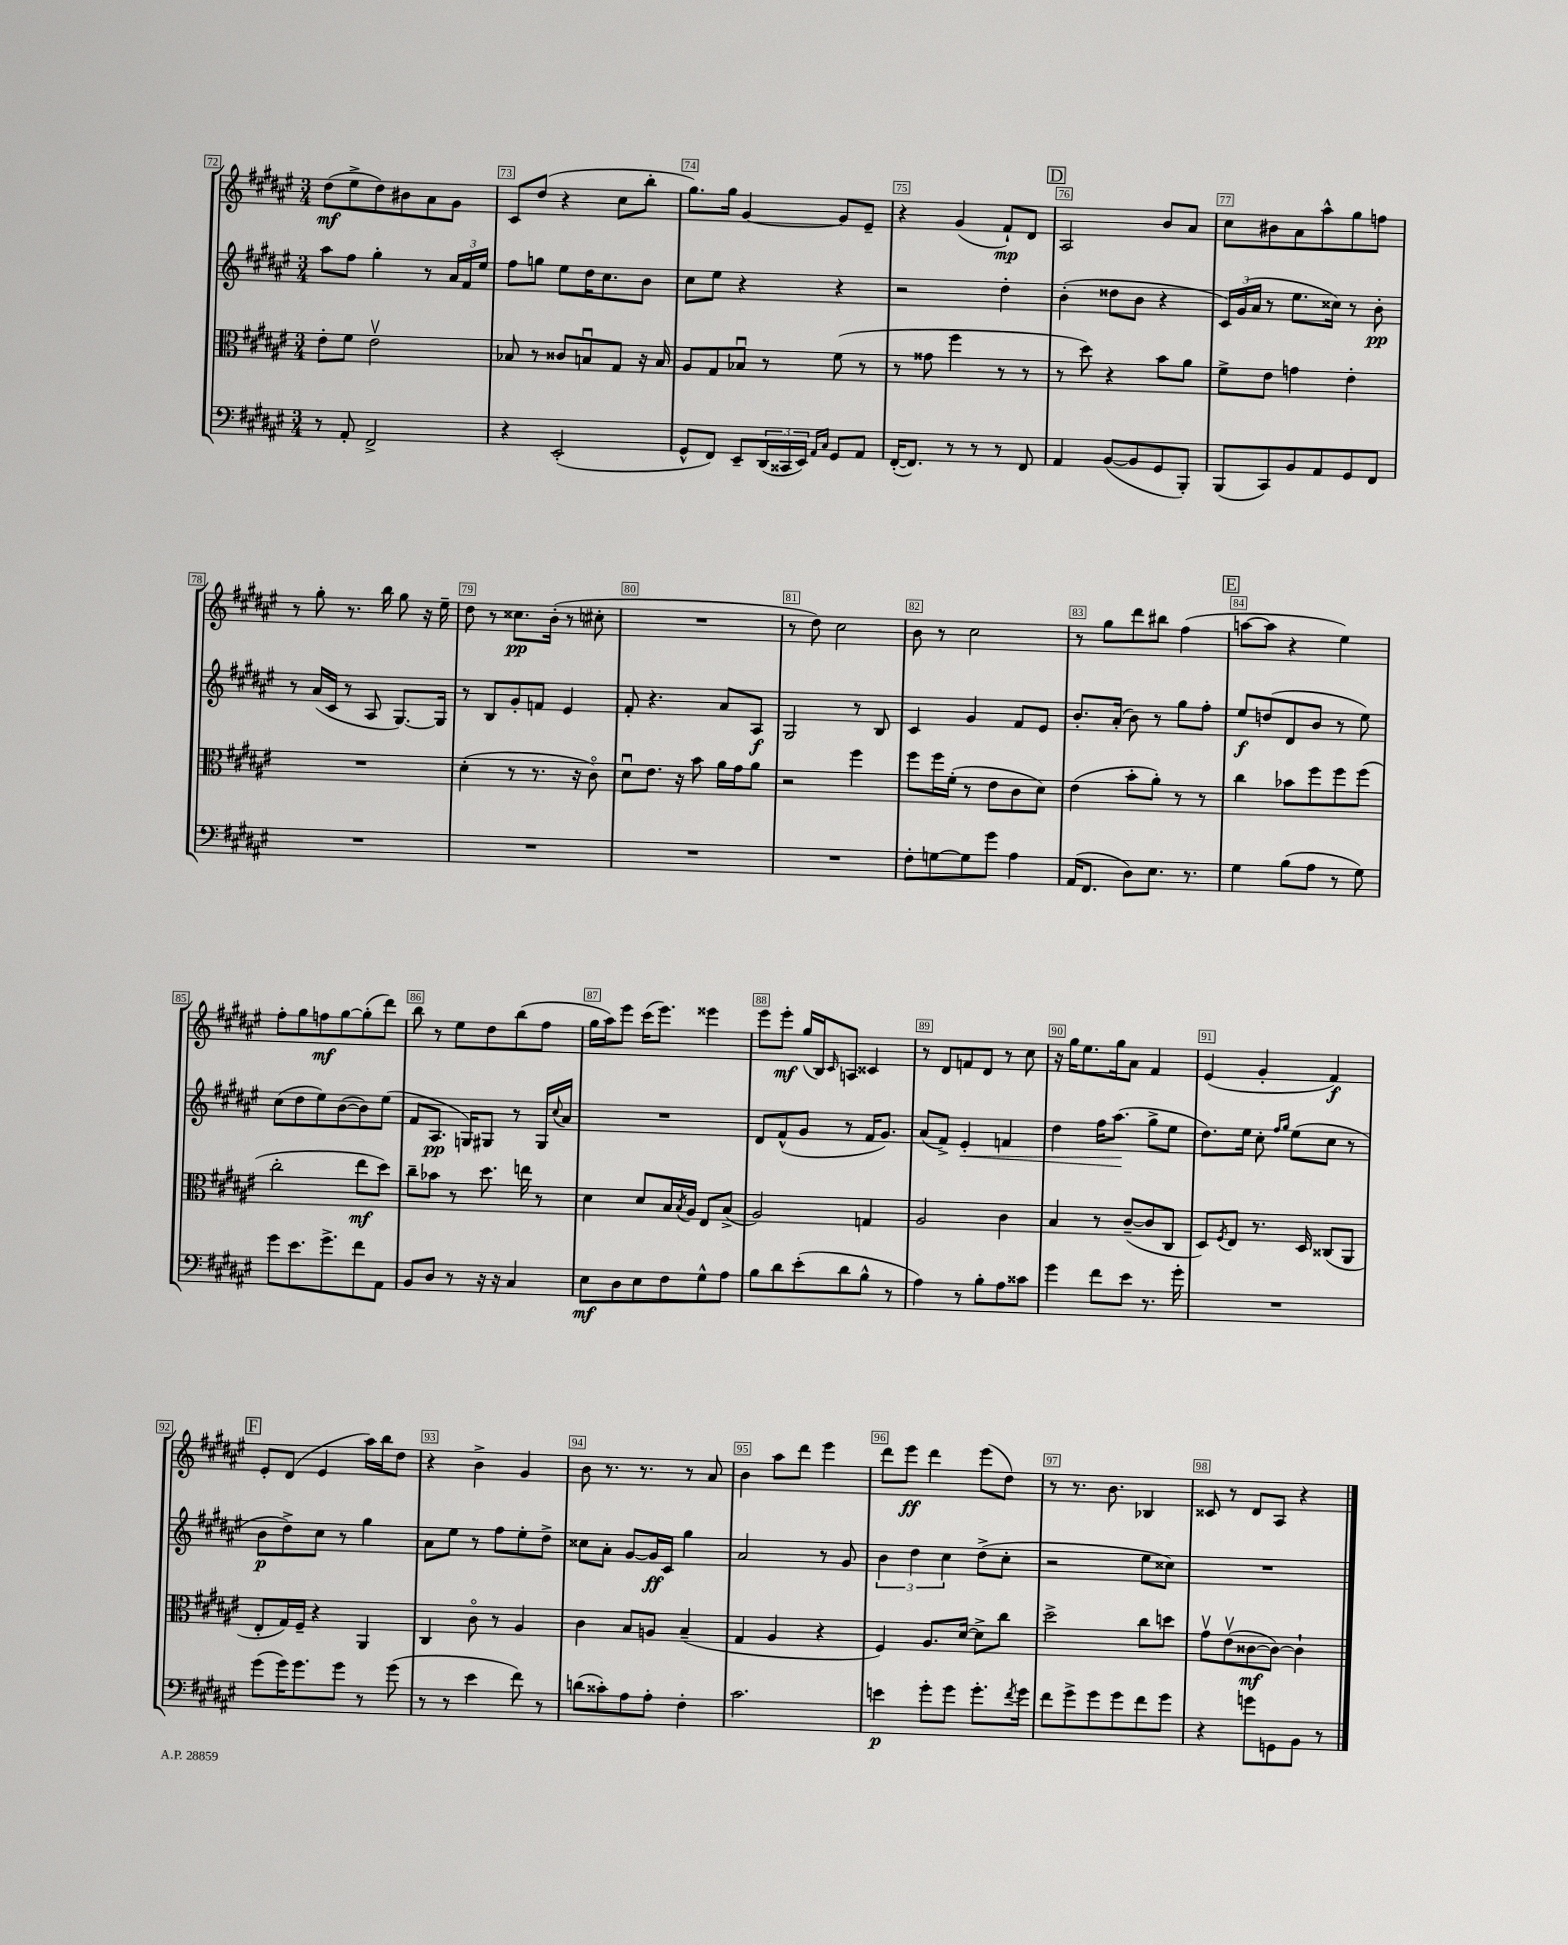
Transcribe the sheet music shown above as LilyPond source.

<<
\new StaffGroup <<
\new Staff = "s0" {
    \clef treble \key fis \major \numericTimeSignature \time 3/4
    dis''8\mf( eis''8-> dis''8) bis'8 ais'8 gis'8 |
    cis'8 dis''8( r4 cis''8 b''8-. |
    gis''8.) gis''16 gis'4~ gis'8 eis'8-- |
    r4 gis'4( fis'8-!\mp) dis'8 |
    \mark \markup { \box "D" } ais2 b'8 ais'8 |
    cis''8 bis'8 ais'8 ais''8-^ gis''8 f''8 |
    r8 gis''8-. r8. b''16 gis''8 r16 eis''16-- |
    dis''8 r8 cisis''8.\pp b'16-.( r8 cis''8-. |
    R2. |
    r8 dis''8) cis''2 |
    b'8 r8 cis''2 |
    r8 gis''8 dis'''8 bis''8 fis''4( |
    \mark \markup { \box "E" } a''8~ a''8 r4 eis''4) |
    fis''8-. gis''8 f''8\mf gis''8~ gis''8-.( dis'''8) |
    b''8 r8 eis''8 dis''8 b''8( fis''8 |
    gis''16 ais''16) eis'''8 cis'''16( eis'''8.) eisis'''4 |
    eis'''8 eis'''8-.\mf gis''16( b16) \grace { cis'16 } a8 cisis'4 |
    r8 dis'8 f'8 dis'8 r8 cis''8 |
    r16 gis''16 eis''8. gis''16 ais'8 fis'4 |
    eis'4( gis'4-. fis'4\f) |
    \mark \markup { \box "F" } eis'8-. dis'8( eis'4 ais''16) b''16 dis''8 |
    r4 b'4-> gis'4 |
    b'8 r8. r8. r8 ais'8 |
    b'4 ais''8 dis'''8 eis'''4 |
    dis'''8 eis'''8\ff dis'''4 eis'''8( dis''8) |
    r8 r8. b'8. bes4 |
    cisis'8 r8 dis'8 ais8 r4 \bar "|." |
}
\new Staff = "s1" {
    \clef treble \key fis \major \numericTimeSignature \time 3/4
    ais''8 fis''8 gis''4-. r8 \tuplet 3/2 { ais'16 fis'16 eis''16 } |
    fis''8 g''8 eis''8 dis''16 cis''8. b'8 |
    cis''8 eis''8 r4 r4 |
    r2 dis''4-. |
    \mark \markup { \box "D" } b'4-.( disis''8 b'8 r4 |
    \tuplet 3/2 { cis'16) gis'16( ais'16 } r8 eis''8. cisis''16) r8 b'8-.\pp |
    r8 ais'16( cis'16 r8 ais8 gis8.~) gis16 |
    r8 b8 gis'8-. f'8 eis'4 |
    fis'8-. r4. ais'8 ais8\f |
    gis2 r8 b8 |
    cis'4 gis'4 fis'8 eis'8 |
    b'8.-. ais'16-.( b'8) r8 gis''8 fis''8-. |
    \mark \markup { \box "E" } eis''8\f d''8( dis'8 b'8 r8 eis''8) |
    cis''8( dis''8 eis''8) b'8~( b'8) eis''8( |
    fis'8 ais8.\pp g16) gis8 r8 gis16 \appoggiatura { cis''8 } ais'16 |
    R2. |
    dis'8 fis'8-^( gis'8 r8 fis'16 gis'8.) |
    ais'8( fis'8->) eis'4-.\< f'4 |
    dis''4 fis''16 ais''8.\!( gis''8-> eis''8 |
    dis''8.) eis''16 cis''8-. \grace { fis''16 gis''16 } eis''8( cis''8 r8 |
    \mark \markup { \box "F" } b'8\p dis''8->) cis''8 r8 gis''4 |
    ais'8 eis''8 r8 fis''8 eis''8-. dis''8-> |
    cisis''8 ais'8-. gis'8~ gis'16\ff cis'16 gis''4 |
    ais'2 r8 gis'8 |
    \tuplet 3/2 { b'4 dis''4 cis''4 } dis''8->( cis''8-. |
    r2 eis''8 cisis''8) |
    R2. \bar "|." |
}
\new Staff = "s2" {
    \clef alto \key fis \major \numericTimeSignature \time 3/4
    eis'8-. fis'8 eis'2\upbow |
    bes8 r8 cisis'8 b8\downbow gis8 r16 b16 |
    ais8 gis8 bes8\downbow r8 fis'8( r8 |
    r8 gisis'8 fis''4 r8 r8 |
    \mark \markup { \box "D" } r8 dis''8) r4 b'8 ais'8 |
    fis'8-> eis'8 g'4 eis'4-. |
    R2. |
    dis'4-.( r8 r8. r16 cis'8\flageolet) |
    dis'8\downbow eis'8. r16 b'8 ais'16 gis'16 ais'8 |
    r2 fis''4 |
    fis''8 fis''16 fis'16-.( r8 eis'8 cis'8 dis'8) |
    eis'4( b'8-. ais'8-.) r8 r8 |
    \mark \markup { \box "E" } cis''4 bes'8 fis''8 fis''8 fis''8( |
    cis''2-. eis''8\mf dis''8) |
    cis''8-- bes'8 r8 dis''8. e''16 r8 |
    dis'4 dis'8 b16 \acciaccatura { b8 } ais16 eis8 b8->( |
    ais2) g4 |
    ais2 cis'4 |
    b4 r8 cis'8~--( cis'8 cis8 |
    dis8) \acciaccatura { fis8 } eis8 r8. dis16 cisis8( ais,8 |
    \mark \markup { \box "F" } eis8-. gis16) fis16-- r4 ais,4 |
    cis4 cis'8\flageolet r8 ais4 |
    cis'4 b8 a8 b4--( |
    gis4 ais4 r4 |
    fis4) ais8. dis'16~ dis'8-> cis''8 |
    dis''2-> cis''8 d''8 |
    gis'8\upbow eis'8\upbow( cisis'8~\mf cisis'8~) cisis'4-! \bar "|." |
}
\new Staff = "s3" {
    \clef bass \key fis \major \numericTimeSignature \time 3/4
    r8 ais,8-. fis,2-> |
    r4 eis,2-.( |
    gis,8-^ fis,8) eis,8-- \tuplet 3/2 { dis,16( cisis,16 eis,16) } \grace { ais,16 cis16 } gis,8 ais,8 |
    fis,16~-.( fis,8.) r8 r8 r8 fis,8 |
    \mark \markup { \box "D" } ais,4 b,8~( b,8 gis,8 b,,8-.) |
    b,,8( cis,8) b,8 ais,8 gis,8 fis,8 |
    R2. |
    R2. |
    R2. |
    R2. |
    fis8-. g8~ g8 gis'8 ais4 |
    ais,16( fis,8. dis8) eis8. r8. |
    \mark \markup { \box "E" } gis4 b8( ais8 r8 gis8) |
    gis'8 eis'8. gis'8.-> fis'8 ais,8 |
    b,8 dis8 r8 r16 r16 cis4 |
    eis8\mf dis8 eis8 fis8 gis8-^ ais8 |
    b8 dis'8 eis'8-.( dis'8 b8-^ r8 |
    ais4) r8 b8-. ais8 cisis'8 |
    gis'4 fis'8 eis'8 r8. gis'16-. |
    R2. |
    \mark \markup { \box "F" } gis'8( gis'16) gis'8. gis'8 r8 gis'8( |
    r8 r8 eis'4 fis'8) r8 |
    d'8( cisis'8-.) ais8 ais8-. fis4-. |
    cis'2. |
    e'4\p gis'8-. gis'8 gis'8.-. \acciaccatura { fis'8 } gis'16 |
    fis'8 gis'8-> gis'8 gis'8 fis'8 gis'8 |
    r4 g'8 g,8 b,8 r8 \bar "|." |
}
>>
>>
\layout { \context { \Score currentBarNumber = #72 \override BarNumber.break-visibility = ##(#f #t #t) barNumberVisibility = #all-bar-numbers-visible \override BarNumber.stencil = #(make-stencil-boxer 0.1 0.3 ly:text-interface::print) } }
